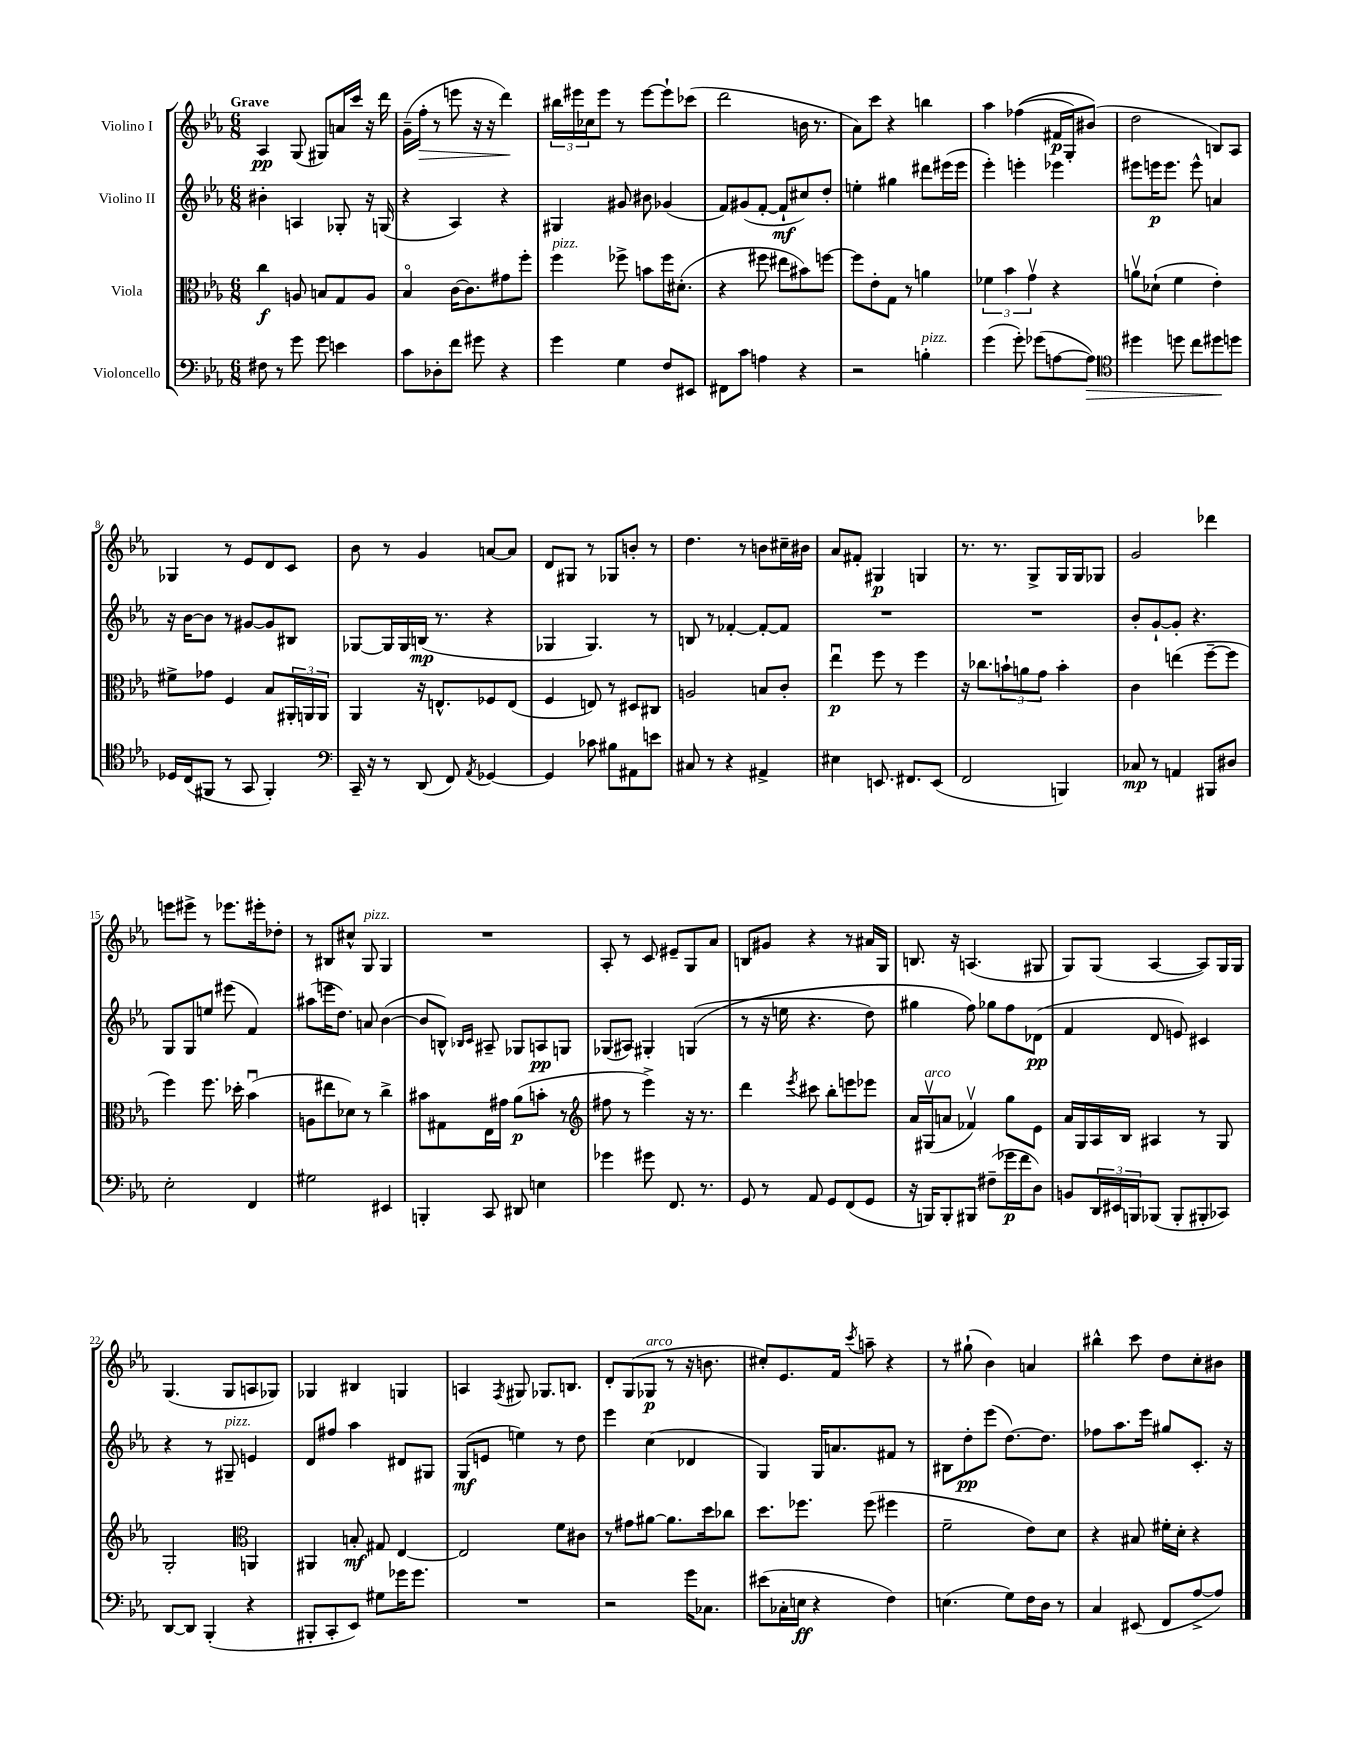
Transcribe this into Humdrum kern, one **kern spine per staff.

**kern	**dynam	**kern	**dynam	**kern	**dynam	**kern	**dynam
*part4	*part4	*part3	*part3	*part2	*part2	*part1	*part1
*staff4	*staff4	*staff3	*staff3	*staff2	*staff2	*staff1	*staff1
*I"Violoncello	*	*I"Viola	*	*I"Violino II	*	*I"Violino I	*
*clefF4	*	*clefC3	*	*clefG2	*	*clefG2	*
*k[b-e-a-]	*	*k[b-e-a-]	*	*k[b-e-a-]	*	*k[b-e-a-]	*
*M6/8	*	*M6/8	*	*M6/8	*	*M6/8	*
=1	=1	=1	=1	=1	=1	=1	=1
!	!	!	!	!	!	!LO:TX:a:B:t=Grave	!
8F#X\	.	4cc\	f	4b#X'\	.	4A-/	pp
8r	.	.	.	.	.	.	.
8g\	.	8An/	.	4An/	.	(8G/	.
8g\	.	8Bn/L	.	.	.	8G#X/L)	.
4en\	.	8G/	.	8G-X'/	.	16an/L	.
.	.	.	.	.	.	16ccc/JJ	.
.	.	8A/J	.	16r	.	16r	.
.	.	.	.	(16Gn/	.	16ddd\	.
=2	=2	=2	=2	=2	=2	=2	=2
8c\L	.	4B-/	.	4r	.	(16g~\LL	.
!	!	!	!	!	!	!	!LO:HP:b
.	.	.	.	.	.	16ff'\JJ	>
8D-X'\	.	.	.	.	.	8r	.
8f\J	.	[16c\KL	.	4A-/)	.	8eeen\	.
.	.	8.c\]	.	.	.	.	.
8g#X\	.	.	.	.	.	16r	.
.	.	.	.	.	.	16r	.
4r	.	8g#X\	.	4r	.	4ddd\)	.
.	.	8ff'\J	.	.	.	.	.
.	.	.	.	.	.	.	]
=3	=3	=3	=3	=3	=3	=3	=3
!	!	!LO:TX:a:i:t=pizz.	!	!	!	!	!
4g\	.	4ff\	.	4G#X/	.	24bb#X\LL	.
.	.	.	.	.	.	24eee#X\	.
.	.	.	.	.	.	24cc-X\J	.
.	.	.	.	.	.	8eee#\J	.
4G\	.	8ff-X^\	.	8g#X/	.	8r	.
.	.	8bn\L	.	8b#X\	.	[8eee#\L	.
8F/L	.	16ff-\K	.	(4g-X/	.	8eee#`\]	.
.	.	(8.d#X'\J	.	.	.	.	.
8EE#X/J	.	.	.	.	.	(8ccc-X\J	.
=4	=4	=4	=4	=4	=4	=4	=4
8FF#X\L	.	4r	.	8f/L)	.	2ddd\	.
8c\J	.	.	.	(8g#X/	.	.	.
4An\	.	8ff#X\	.	[8f'/J	.	.	.
.	.	8ee#X\L	.	8f`/L]	mf	.	.
4r	.	8b#X\)	.	8cc#X/)	.	16bn\	.
.	.	.	.	.	.	8.r	.
.	.	[8ffn\J	.	8dd'/J	.	.	.
=5	=5	=5	=5	=5	=5	=5	=5
2r	.	8ff\L]	.	4een'\	.	8a-\L)	.
.	.	8e-'\	.	.	.	8ccc\J	.
.	.	8G\J	.	4gg#X\	.	4r	.
.	.	8r	.	.	.	.	.
!LO:TX:a:i:t=pizz.	!	!	!	!	!	!	!
4Bn'\	.	4an\	.	8ddd#X\L	.	4bbn\	.
.	.	.	.	(16eee#X\L	.	.	.
.	.	.	.	16eee#\JJ	.	.	.
=6	=6	=6	=6	=6	=6	=6	=6
(4g\	.	6f-X\	.	4eee-'\)	.	4aa-\	.
.	.	6b-\	.	.	.	.	.
8g'\)	.	.	.	4eeen'\	.	((4ff-X\	.
.	.	6gv\	.	.	.	.	.
(8g-X\L	.	.	.	.	.	.	.
[8An\	.	4r	.	4eee-X\	.	16f#X/LL	p
.	.	.	.	.	.	16G'/J)	.
!	!LO:HP:b	!	!	!	!	!	!
8A\J])	>	.	.	.	.	(8b#X/J)	.
=7	=7	=7	=7	=7	=7	=7	=7
*clefC4	*	*	*	*	*	*	*
4dd#X\	.	8anv\L	.	8eee#X\L	.	2dd\	.
.	.	(8d-X`\J	.	16eeen\K	p	.	.
.	.	.	.	8.eee\J	.	.	.
8ddn\	.	4f\	.	.	.	.	.
8cc\L	.	.	.	8eee^^\	.	.	.
8dd#X\	.	4e-'\)	.	4an/	.	8Bn/L)	.
8ddn\J	]	.	.	.	.	8A-/J	.
!!LO:LB:g=z
=8	=8	=8	=8	=8	=8	=8	=8
16D-X/LL	.	8f#X^\L	.	16r	.	4G-X/	.
(16C/J	.	.	.	[16b-\KL	.	.	.
8FF#X/J	.	8g-X\J	.	8b-\J]	.	.	.
8r	.	4F/	.	8r	.	8r	.
8GG/	.	.	.	[8g#X/L	.	8e-/L	.
4FF#'/)	.	8B-/L	.	8g#/]	.	8d/	.
.	.	24AA#X'/L	.	8B#X/J	.	8c/J	.
.	.	24AAn/	.	.	.	.	.
.	.	24AA/JJ	.	.	.	.	.
=9	=9	=9	=9	=9	=9	=9	=9
*clefF4	*	*	*	*	*	*	*
16CC~/	.	4AA-/	.	[8G-X/L	.	8b-\	.
16r	.	.	.	.	.	.	.
8r	.	.	.	16G-/L]	.	8r	.
.	.	.	.	16G-/	.	.	.
(8DD/	.	16r	.	(16Bn/JJ	mp	4g/	.
.	.	8.En^^/L	.	8.r	.	.	.
8FF/)	.	.	.	.	.	.	.
8qAA-/	.	.	.	.	.	.	.
[4GG-X/	.	8F-X/	.	4r	.	[8an/L	.
.	.	(8E/J	.	.	.	8a/J]	.
=10	=10	=10	=10	=10	=10	=10	=10
4GG-/]	.	4F/	.	4G-X/	.	8d/L	.
.	.	.	.	.	.	8G#X/J	.
8c-X\	.	8En/)	.	4.G-/)	.	8r	.
8B#X\L	.	8r	.	.	.	8G-X/L	.
8AA#X\	.	8D#X/L	.	.	.	8bn'/J	.
8en\J	.	8C#X/J	.	8r	.	8r	.
=11	=11	=11	=11	=11	=11	=11	=11
8C#X/	.	2An/	.	8Bn/	.	4.dd\	.
8r	.	.	.	8r	.	.	.
4r	.	.	.	[4f-X'/	.	.	.
.	.	.	.	.	.	8r	.
4AA#X^/	.	8Bn/L	.	8f-'/L_	.	8bn\L	.
.	.	8c'/J	.	8f-/J]	.	16cc#X~\L	.
.	.	.	.	.	.	16b#X\JJ	.
=12	=12	=12	=12	=12	=12	=12	=12
4E#X\	.	4ee-u\	p	2.r	.	8a-/L	.
.	.	.	.	.	.	8f#X'/J	.
8.EEn/	.	8ff\	.	.	.	4G#X/	p
.	.	8r	.	.	.	.	.
8.FF#X/L	.	.	.	.	.	.	.
.	.	4ff\	.	.	.	4Gn/	.
(8EE/J	.	.	.	.	.	.	.
=13	=13	=13	=13	=13	=13	=13	=13
2FF/	.	16r	.	2.r	.	8.r	.
.	.	8.cc-X\L	.	.	.	.	.
.	.	.	.	.	.	8.r	.
.	.	12bn`\	.	.	.	.	.
.	.	12an\	.	.	.	.	.
.	.	.	.	.	.	8G^/L	.
.	.	12g\J	.	.	.	.	.
4BBBn/)	.	4b'\	.	.	.	16G/L	.
.	.	.	.	.	.	16G/J	.
.	.	.	.	.	.	8G-X/J	.
=14	=14	=14	=14	=14	=14	=14	=14
8C-X/	mp	4c\	.	8b-'/L	.	2g/	.
8r	.	.	.	[8g`/	.	.	.
4AAn/	.	(4een\	.	8g'/J]	.	.	.
.	.	.	.	4.r	.	.	.
8BBB#X/L	.	[8ff~\L	.	.	.	4ddd-X\	.
8D#X/J	.	8ff\J]	.	.	.	.	.
!!LO:LB:g=z
=15	=15	=15	=15	=15	=15	=15	=15
2E-'\	.	4ff\)	.	8G/L	.	8eeen\L	.
.	.	.	.	8G/	.	8eee#X^\J	.
.	.	8.ff\	.	8een/J	.	8r	.
.	.	.	.	(8eee#X\	.	8.eee-X\L	.
.	.	16dd-X'\	.	.	.	.	.
4FF/	.	(4b-u\	.	4f/)	.	.	.
.	.	.	.	.	.	16eee#X'\k	.
.	.	.	.	.	.	8dd-X'\J	.
=16	=16	=16	=16	=16	=16	=16	=16
2G#X\	.	8An\L	.	(8aa#X\L	.	8r	.
.	.	8ee#X\	.	16eeen\K	.	8B#X/L	.
.	.	.	.	8.dd\J)	.	.	.
.	.	8d-X\J)	.	.	.	8cc#X^^/J	.
!	!	!	!	!	!	!LO:TX:a:i:t=pizz.	!
.	.	8r	.	8an/	.	8G/	.
4EE#X/	.	4cc^\	.	([4b-\	.	4G/	.
=17	=17	=17	=17	=17	=17	=17	=17
4BBBn'/	.	8b#X\L	.	8b-/L]	.	2.r	.
.	.	8G#X\	.	8Bn^^/J)	.	.	.
.	.	.	.	16qqB-X/LL	.	.	.
.	.	.	.	16qqc/JJ	.	.	.
8CC/	.	16E-\L	.	8A#X~/	.	.	.
.	.	16g#X\JJ	.	.	.	.	.
8DD#X/	.	(8a-\L	p	8G-X/L	.	.	.
4En\	.	8bn'\J	.	8An/	pp	.	.
.	.	8r	.	8Gn/J	.	.	.
=18	=18	=18	=18	=18	=18	=18	=18
*	*	*clefG2	*	*	*	*	*
4g-X\	.	8ff#X\	.	(8G-X/L	.	8A-'/	.
.	.	8r	.	8A#X/J)	.	8r	.
8g#X\	.	4eee-^\)	.	4G#X'/	.	8c/	.
8.FF/	.	.	.	.	.	8e#X~/L	.
.	.	16r	.	((4Gn/	.	8G/	.
8.r	.	8.r	.	.	.	.	.
.	.	.	.	.	.	8a-/J	.
=19	=19	=19	=19	=19	=19	=19	=19
8GG/	.	4ddd\	.	8r	.	8Bn/L	.
8r	.	.	.	16r	.	8g#X/J	.
.	.	.	.	16een\	.	.	.
.	.	8qeee-/	.	.	.	.	.
8AA-/	.	8ccc#X\	.	4.r	.	4r	.
8GG/L	.	8bb-'\L	.	.	.	.	.
(8FF/	.	8eeen\	.	.	.	8r	.
8GG/J	.	8eee-X\J	.	8dd\)	.	16a#X/LL	.
.	.	.	.	.	.	16G/JJ	.
=20	=20	=20	=20	=20	=20	=20	=20
16r	.	16a-/LL	.	4gg#X\	.	8.Bn/	.
!	!	!LO:TX:a:i:t=arco	!	!	!	!	!
16BBBn/KL)	.	(16G#Xv/J	.	.	.	.	.
8BBB'/	.	8an/J	.	.	.	.	.
.	.	.	.	.	.	16r	.
8BBB#X/J	.	4f-Xv/)	.	8ff\)	.	(4.An/	.
(8F#X~\L	.	.	.	8gg-X\L	.	.	.
16g-X\L	p	8gg\L	.	8ff\	.	.	.
16f\J	.	.	.	.	.	.	.
8D\J)	.	8e-\J	.	(8d-X\J	pp	8G#X/	.
=21	=21	=21	=21	=21	=21	=21	=21
8BBn/L	.	16a-/LL	.	4f/	.	8G/L)	.
.	.	16G/	.	.	.	.	.
24DD/L	.	16A-/	.	.	.	(8G/J	.
24EE#X/	.	.	.	.	.	.	.
.	.	16B-/JJ	.	.	.	.	.
24BBBn/J	.	.	.	.	.	.	.
(8BBB-X/J	.	4A#X/	.	8d/	.	[4A-/	.
8BBB-'/L	.	.	.	8en/)	.	.	.
8BBB#X'/	.	8r	.	4c#X/	.	8A-/L])	.
8CC-X/J)	.	8G/	.	.	.	16G/L	.
.	.	.	.	.	.	16G/JJ	.
!!LO:LB:g=z
=22	=22	=22	=22	=22	=22	=22	=22
[8DD/L	.	2G'/	.	4r	.	(4.G/	.
8DD/J]	.	.	.	.	.	.	.
(4BBB-'/	.	.	.	8r	.	.	.
!	!	!	!	!LO:TX:a:i:t=pizz.	!	!	!
.	.	.	.	8G#X~/	.	8G/L	.
*	*	*clefC3	*	*	*	*	*
4r	.	4AAn/	.	4en/	.	8An/	.
.	.	.	.	.	.	8G-X/J)	.
=23	=23	=23	=23	=23	=23	=23	=23
8BBB#X'/L	.	4AA#X/	.	8d/L	.	4G-X/	.
8CC'/	.	.	.	8ff#X/J	.	.	.
8EE-/J)	.	8Bn'/	mf	4aa-\	.	4B#X/	.
8G#X\L	.	8G#X/	.	.	.	.	.
16g-X\K	.	[4E-/	.	8d#X/L	.	4Gn/	.
8.g-\J	.	.	.	.	.	.	.
.	.	.	.	8G#X/J	.	.	.
=24	=24	=24	=24	=24	=24	=24	=24
2.r	.	2E-/]	.	(8G/L	mf	4An/	.
.	.	.	.	8en/J	.	.	.
.	.	.	.	.	.	8qF/	.
.	.	.	.	4een\)	.	8G#X/	.
.	.	.	.	.	.	8.G-X/L	.
.	.	8f\L	.	8r	.	.	.
.	.	.	.	.	.	8.Bn/J	.
.	.	8c#X\J	.	8dd\	.	.	.
=25	=25	=25	=25	=25	=25	=25	=25
2r	.	8r	.	4eee-\	.	8d'/L	.
.	.	8g#X\L	.	.	.	(8G/	.
!	!	!	!	!	!	!LO:TX:a:i:t=arco	!
.	.	[8a#X\J	.	(4cc\	.	8G-X/J	p
.	.	8.a#\L]	.	.	.	8r	.
16g\KL	.	.	.	4d-X/	.	16r	.
8.C-X\J	.	16dd\k	.	.	.	8.bn\	.
.	.	8cc-X\J	.	.	.	.	.
=26	=26	=26	=26	=26	=26	=26	=26
(8e#X\L	.	8.dd\L	.	4G/)	.	8cc#X'/L)	.
16C-X'\L	.	.	.	.	.	8.e-/	.
16En\JJ	ff	8.ff-X\J	.	.	.	.	.
4r	.	.	.	16G/KL	.	.	.
.	.	.	.	8.an/	.	16f/Jk	.
.	.	.	.	.	.	8qccc/	.
.	.	(8ff-\	.	.	.	8aan~\	.
4F\)	.	4ff#X\	.	8f#X/J	.	4r	.
.	.	.	.	8r	.	.	.
=27	=27	=27	=27	=27	=27	=27	=27
(4.En\	.	2f~\	.	8B#X\L	.	8r	.
.	.	.	.	8dd'\	pp	(8gg#X`\	.
.	.	.	.	(8eee-\J	.	4b-\)	.
8G\L)	.	.	.	[8.dd\L)	.	.	.
16F\L	.	8e-\L)	.	.	.	4an/	.
16D\JJ	.	.	.	8.dd\J]	.	.	.
8r	.	8d\J	.	.	.	.	.
=28	=28	=28	=28	=28	=28	=28	=28
4C/	.	4r	.	8ff-X\L	.	4bb#X^^\	.
.	.	.	.	8.aa-\	.	.	.
(8EE#X/	.	8B#X/	.	.	.	8ccc\	.
.	.	.	.	16eee-\Jk	.	.	.
8FF/L	.	16f#X'\LL	.	8gg#X/L	.	8dd\L	.
.	.	16d'\JJ	.	.	.	.	.
[8A-^/	.	4r	.	8.c'/J	.	8cc'\	.
8A-/J])	.	.	.	.	.	8b#X\J	.
.	.	.	.	16r	.	.	.
==	==	==	==	==	==	==	==
*-	*-	*-	*-	*-	*-	*-	*-
